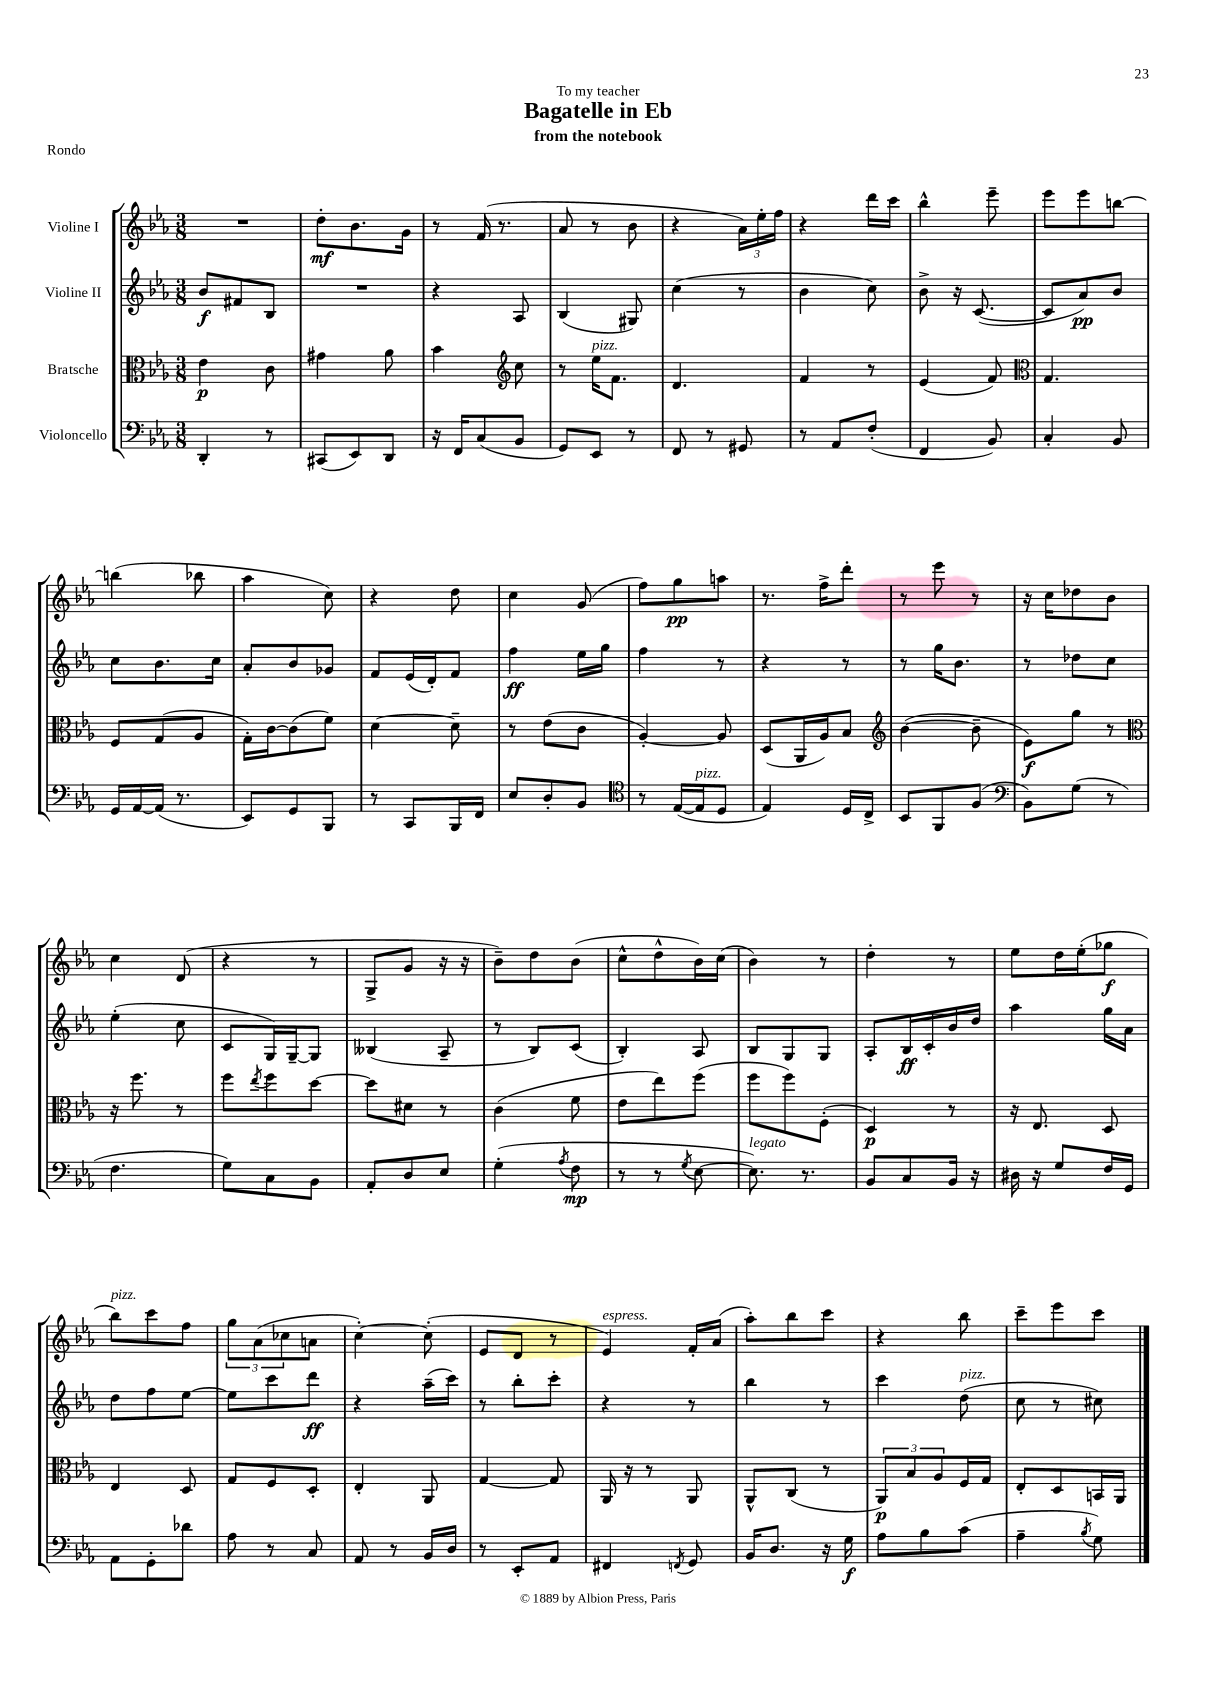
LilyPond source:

\header { title = "Bagatelle in Eb" subtitle = "from the notebook" dedication = "To my teacher" piece = "Rondo" }
<<
\new StaffGroup <<
\new Staff = "s0" \with { instrumentName = "Violine I" } {
    \clef treble \key ees \major \numericTimeSignature \time 3/8
    R4. |
    d''8-.\mf bes'8. g'16 |
    r8 f'16( r8. |
    aes'8 r8 bes'8 |
    r4 \tuplet 3/2 { aes'16) ees''16-. f''16 } |
    r4 d'''16 c'''16 |
    bes''4-^ ees'''8-- |
    ees'''8 ees'''8 b''8~ |
    b''4( bes''8 |
    aes''4 c''8) |
    r4 d''8 |
    c''4 g'8( |
    f''8) g''8\pp a''8 |
    r8. f''16-> d'''8-. |
    r8 ees'''8 r8 |
    r16 c''16 des''8 bes'8 |
    c''4 d'8( |
    r4 r8 |
    g8-> g'8 r16 r16 |
    bes'8--) d''8 bes'8( |
    c''8-^ d''8-^ bes'16) c''16( |
    bes'4) r8 |
    d''4-. r8 |
    ees''8 d''16 ees''16-.( ges''8\f |
    bes''8^\markup { \italic "pizz." }) c'''8 f''8 |
    \tuplet 3/2 { g''8 aes'8( ces''8 } a'8 |
    c''4~-.) c''8-.( |
    ees'8 d'8 r8 |
    ees'4^\markup { \italic "espress." }) f'16-. aes'16( |
    aes''8-.) bes''8 c'''8 |
    r4 bes''8 |
    c'''8-- ees'''8 c'''8 \bar "|." |
}
\new Staff = "s1" \with { instrumentName = "Violine II" } {
    \clef treble \key ees \major \numericTimeSignature \time 3/8
    bes'8\f fis'8 bes8 |
    R4. |
    r4 aes8 |
    bes4( gis8) |
    c''4( r8 |
    bes'4 c''8) |
    bes'8-> r16 c'8.~( |
    c'8 aes'8\pp) bes'8 |
    c''8 bes'8. c''16 |
    aes'8-. bes'8 ges'8 |
    f'8 ees'16( d'16-.) f'8 |
    f''4\ff ees''16 g''16 |
    f''4 r8 |
    r4 r8 |
    r8 g''16 bes'8. |
    r8 des''8 c''8 |
    ees''4-.( c''8 |
    c'8 g16) g16~-- g8 |
    beses4( aes8-- |
    r8 bes8) c'8( |
    bes4-.) aes8 |
    bes8 g8 g8 |
    aes8-. bes16\ff c'16-. bes'16 d''16 |
    aes''4 g''16 aes'16 |
    d''8 f''8 ees''8~ |
    ees''8 c'''8 d'''8\ff |
    r4 aes''16--( c'''16) |
    r8 bes''8-. c'''8-. |
    r4 r8 |
    bes''4 r8 |
    c'''4 d''8^\markup { \italic "pizz." }( |
    c''8 r8 cis''8) \bar "|." |
}
\new Staff = "s2" \with { instrumentName = "Bratsche" } {
    \clef alto \key ees \major \numericTimeSignature \time 3/8
    ees'4\p c'8 |
    gis'4 aes'8 |
    bes'4 \clef treble c''8 |
    r8 ees''16^\markup { \italic "pizz." } f'8. |
    d'4. |
    f'4 r8 |
    ees'4( f'8) |
    \clef alto g4. |
    f8 g8( aes8 |
    g16-.) c'16~ c'8( f'8) |
    d'4~ d'8-- |
    r8 ees'8( c'8 |
    aes4~-.) aes8 |
    d8( aes,16 aes16) bes8 |
    \clef treble bes'4~( bes'8-- |
    ees'8\f) g''8 r8 |
    \clef alto r16 f''8. r8 |
    f''8 \acciaccatura { ees''8 } f''8 d''8~ |
    d''8 dis'8 r8 |
    c'4( f'8 |
    ees'8 ees''8) f''8( |
    f''8 f''8) f8-.( |
    d4\p) r8 |
    r16 ees8. d8 |
    ees4 d8 |
    g8 f8 d8-. |
    ees4-. aes,8 |
    g4~ g8 |
    aes,16 r16 r8 aes,8 |
    aes,8-^ c8( r8 |
    \tuplet 3/2 { aes,8\p) bes8 aes8 } f16 g16 |
    ees8-. d8 b,16 aes,16 \bar "|." |
}
\new Staff = "s3" \with { instrumentName = "Violoncello" } {
    \clef bass \key ees \major \numericTimeSignature \time 3/8
    d,4-. r8 |
    cis,8( ees,8) d,8 |
    r16 f,16 c8( bes,8 |
    g,8) ees,8 r8 |
    f,8 r8 gis,8 |
    r8 aes,8 f8-.( |
    f,4 bes,8) |
    c4-. bes,8 |
    g,16 aes,16~ aes,16( r8. |
    ees,8) g,8 bes,,8 |
    r8 c,8 bes,,16 f,16 |
    ees8 d8-. bes,8 |
    \clef tenor r8 ees16~( ees16^\markup { \italic "pizz." } d8 |
    ees4) d16 c16-> |
    bes,8 f,8 f8( |
    \clef bass bes,8) g8( r8 |
    f4. |
    g8) c8 bes,8 |
    aes,8-. d8 ees8 |
    g4-.( \acciaccatura { aes8 } f8\mp |
    r8 r8 \acciaccatura { g8 } ees8~ |
    ees8.^\markup { \italic "legato" }) r8. |
    bes,8 c8 bes,16 r16 |
    dis16 r16 g8 f16 g,16 |
    aes,8 g,8-. des'8 |
    aes8 r8 c8 |
    aes,8 r8 bes,16 d16 |
    r8 ees,8-. aes,8 |
    fis,4 \acciaccatura { f,8 } g,8 |
    bes,16 d8. r16 g16\f |
    aes8 bes8 c'8( |
    aes4-- \acciaccatura { bes8 } g8) \bar "|." |
}
>>
>>
\layout { \context { \Score \remove "Bar_number_engraver" } }
